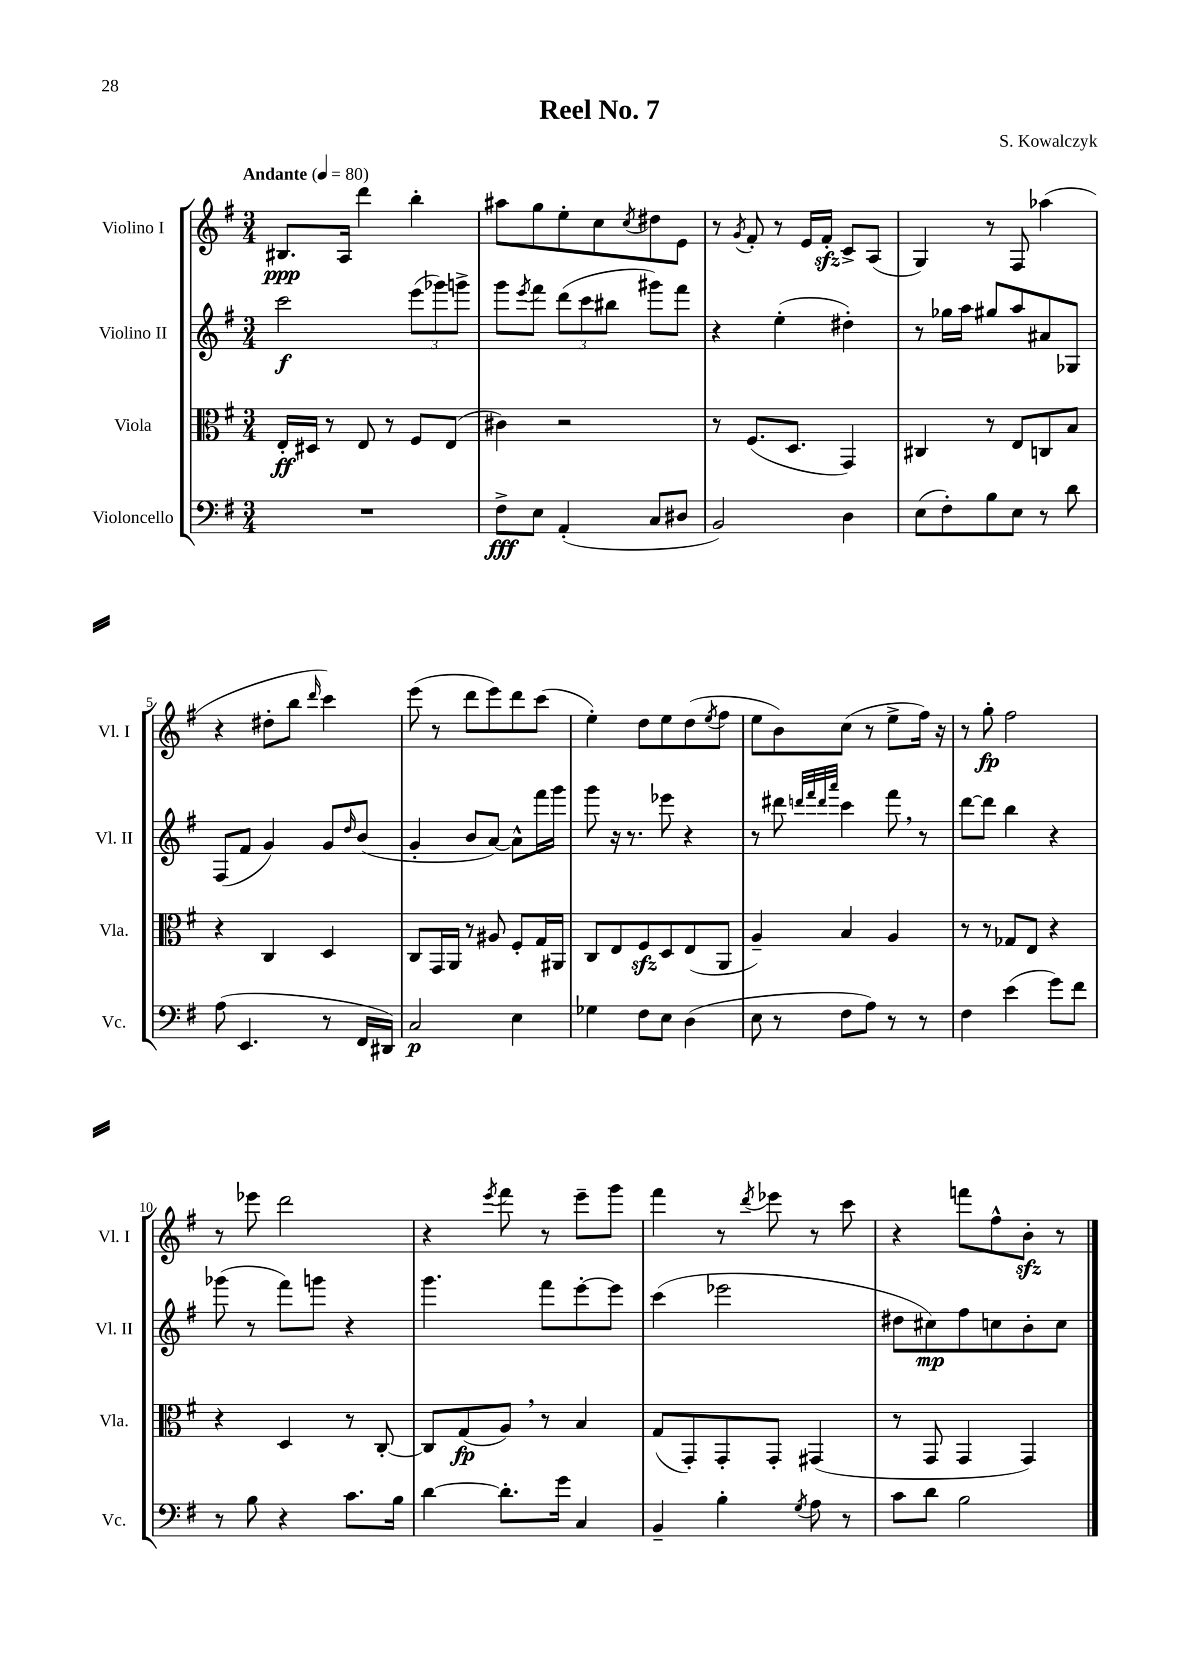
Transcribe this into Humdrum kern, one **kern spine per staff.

**kern	**dynam	**kern	**dynam	**kern	**dynam	**kern	**dynam
*part4	*part4	*part3	*part3	*part2	*part2	*part1	*part1
*staff4	*staff4	*staff3	*staff3	*staff2	*staff2	*staff1	*staff1
*I"Violoncello	*	*I"Viola	*	*I"Violino II	*	*I"Violino I	*
*I'Vc.	*	*I'Vla.	*	*I'Vl. II	*	*I'Vl. I	*
*clefF4	*	*clefC3	*	*clefG2	*	*clefG2	*
*k[f#]	*	*k[f#]	*	*k[f#]	*	*k[f#]	*
*M3/4	*	*M3/4	*	*M3/4	*	*M3/4	*
*MM80	*	*MM80	*	*MM80	*	*MM80	*
=1	=1	=1	=1	=1	=1	=1	=1
!	!	!	!	!	!	!LO:TX:a:B:t=Andante	!
2.r	.	16E'/LL	ff	2ccc\	f	8.B#X/L	ppp
.	.	16D#X/JJ	.	.	.	.	.
.	.	8r	.	.	.	.	.
.	.	.	.	.	.	16A/Jk	.
.	.	8E/	.	.	.	4ddd\	.
.	.	8r	.	.	.	.	.
.	.	8F#/L	.	(12eee\L	.	4bb'\	.
.	.	.	.	12ggg-X\)	.	.	.
.	.	(8E/J	.	.	.	.	.
.	.	.	.	12gggn^\J	.	.	.
=2	=2	=2	=2	=2	=2	=2	=2
8F#^\L	fff	4c#X\)	.	8ggg\L	.	8aa#X\L	.
.	.	.	.	8qeee/	.	.	.
8E\J	.	.	.	8fff#\J	.	8gg\	.
(4AA'/	.	2r	.	(12ddd\L	.	8ee'\	.
.	.	.	.	12ccc\	.	.	.
.	.	.	.	.	.	8cc\	.
.	.	.	.	12bb#X\J	.	.	.
.	.	.	.	.	.	8qcc/	.
8C/L	.	.	.	8ggg#X\L)	.	8dd#X\	.
8D#X/J	.	.	.	8fff#\J	.	8e\J	.
=3	=3	=3	=3	=3	=3	=3	=3
2BB/)	.	8r	.	4r	.	8r	.
.	.	.	.	.	.	8qg/	.
.	.	(8.F#/L	.	.	.	8f#'/	.
.	.	.	.	(4ee'\	.	8r	.
.	.	8.D/J	.	.	.	.	.
.	.	.	.	.	.	16e/LL	.
.	.	.	.	.	.	16f#zz'/JJ	.
4D\	.	4GG/)	.	4dd#X'\)	.	8c^/L	.
.	.	.	.	.	.	(8A/J	.
=4	=4	=4	=4	=4	=4	=4	=4
(8E\L	.	4C#X/	.	8r	.	4G/)	.
8F#'\)	.	.	.	16gg-X\LL	.	.	.
.	.	.	.	16aa\JJ	.	.	.
8B\	.	8r	.	8gg#X/L	.	8r	.
8E\J	.	8E/L	.	8aa/	.	8F#/	.
8r	.	8Cn/	.	8a#X/	.	(4aa-X\	.
8d\	.	8B/J	.	8G-X/J	.	.	.
!!LO:LB:g=z
=5	=5	=5	=5	=5	=5	=5	=5
(8A\	.	4r	.	(8F#/L	.	4r	.
4.EE/	.	.	.	8f#/J	.	.	.
.	.	4C/	.	4g/)	.	8dd#X'\L	.
.	.	.	.	.	.	8bb\J	.
.	.	.	.	.	.	16qqddd/	.
8r	.	4D/	.	8g/L	.	4ccc\)	.
.	.	.	.	16qqdd/	.	.	.
16FF#/LL	.	.	.	(8b/J	.	.	.
16DD#X/JJ)	.	.	.	.	.	.	.
=6	=6	=6	=6	=6	=6	=6	=6
2C/	p	8C/L	.	4g'/	.	(8eee\	.
.	.	16GG/L	.	.	.	8r	.
.	.	16AA/JJ	.	.	.	.	.
.	.	8r	.	8b/L	.	8ddd\L	.
.	.	8A#X/	.	[8a/J)	.	8eee\)	.
4E\	.	8F#'/L	.	8a^^\L]	.	8ddd\	.
.	.	16G/L	.	16fff#\L	.	(8ccc\J	.
.	.	16AA#X/JJ	.	16ggg\JJ	.	.	.
=7	=7	=7	=7	=7	=7	=7	=7
4G-X\	.	8C/L	.	8ggg\	.	4ee'\)	.
.	.	8E/	.	16r	.	.	.
.	.	.	.	8.r	.	.	.
8F#\L	.	8F#zz/	.	.	.	8dd\L	.
8E\J	.	8D/	.	8eee-X\	.	8ee\	.
(4D\	.	(8E/	.	4r	.	(8dd\	.
.	.	.	.	.	.	8qee/	.
.	.	8AA/J	.	.	.	8ff#\J	.
=8	=8	=8	=8	=8	=8	=8	=8
8E\	.	4A~/)	.	8r	.	8ee\L	.
8r	.	.	.	8ddd#X\	.	8b\)	.
.	.	.	.	32qqdddn/LLL	.	.	.
.	.	.	.	32qqfff#/	.	.	.
.	.	.	.	32qqddd/	.	.	.
.	.	.	.	32qqaaa/JJJ	.	.	.
8F#\L	.	4B/	.	4ccc\	.	(8cc\J	.
8A\J)	.	.	.	.	.	8r	.
8r	.	4A/	.	8fff#,\	.	8ee^\L	.
8r	.	.	.	8r	.	16ff#\Jk)	.
.	.	.	.	.	.	16r	.
=9	=9	=9	=9	=9	=9	=9	=9
4F#\	.	8r	.	[8ddd\L	.	8r	.
.	.	8r	.	8ddd\J]	.	8gg'\	fp
(4e\	.	8G-X/L	.	4bb\	.	2ff#\	.
.	.	8E/J	.	.	.	.	.
8g\L)	.	4r	.	4r	.	.	.
8f#\J	.	.	.	.	.	.	.
!!LO:LB:g=z
=10	=10	=10	=10	=10	=10	=10	=10
8r	.	4r	.	(8ggg-X\	.	8r	.
8B\	.	.	.	8r	.	8eee-X\	.
4r	.	4D/	.	8fff#\L)	.	2ddd\	.
.	.	.	.	8gggn\J	.	.	.
8.c\L	.	8r	.	4r	.	.	.
.	.	[8C'/	.	.	.	.	.
16B\Jk	.	.	.	.	.	.	.
=11	=11	=11	=11	=11	=11	=11	=11
[4d\	.	8C/L]	.	4.ggg\	.	4r	.
.	.	(8G/	fp	.	.	.	.
.	.	.	.	.	.	8qeee/	.
8.d'\L]	.	8A,/J)	.	.	.	8fff#\	.
.	.	8r	.	8fff#\L	.	8r	.
16g\Jk	.	.	.	.	.	.	.
4C/	.	4B/	.	[8eee'\	.	8eee~\L	.
.	.	.	.	8eee\J]	.	8ggg\J	.
=12	=12	=12	=12	=12	=12	=12	=12
4BB~/	.	(8G/L	.	(4ccc\	.	4fff#\	.
.	.	8GG'/)	.	.	.	.	.
4B'\	.	8GG'/	.	2eee-X\	.	8r	.
.	.	.	.	.	.	8qddd/	.
.	.	8GG'/J	.	.	.	8eee-X\	.
8qG/	.	.	.	.	.	.	.
8A\	.	(4GG#X/	.	.	.	8r	.
8r	.	.	.	.	.	8ccc\	.
=13	=13	=13	=13	=13	=13	=13	=13
8c\L	.	8r	.	8dd#X\L	.	4r	.
8d\J	.	8GG/	.	8cc#X\)	mp	.	.
2B\	.	4GG/	.	8ff#\	.	8fffn\L	.
.	.	.	.	8ccn\	.	8ff#^^\	.
.	.	4GG/)	.	8b'\	.	8bzz'\J	.
.	.	.	.	8cc\J	.	8r	.
==	==	==	==	==	==	==	==
*-	*-	*-	*-	*-	*-	*-	*-
